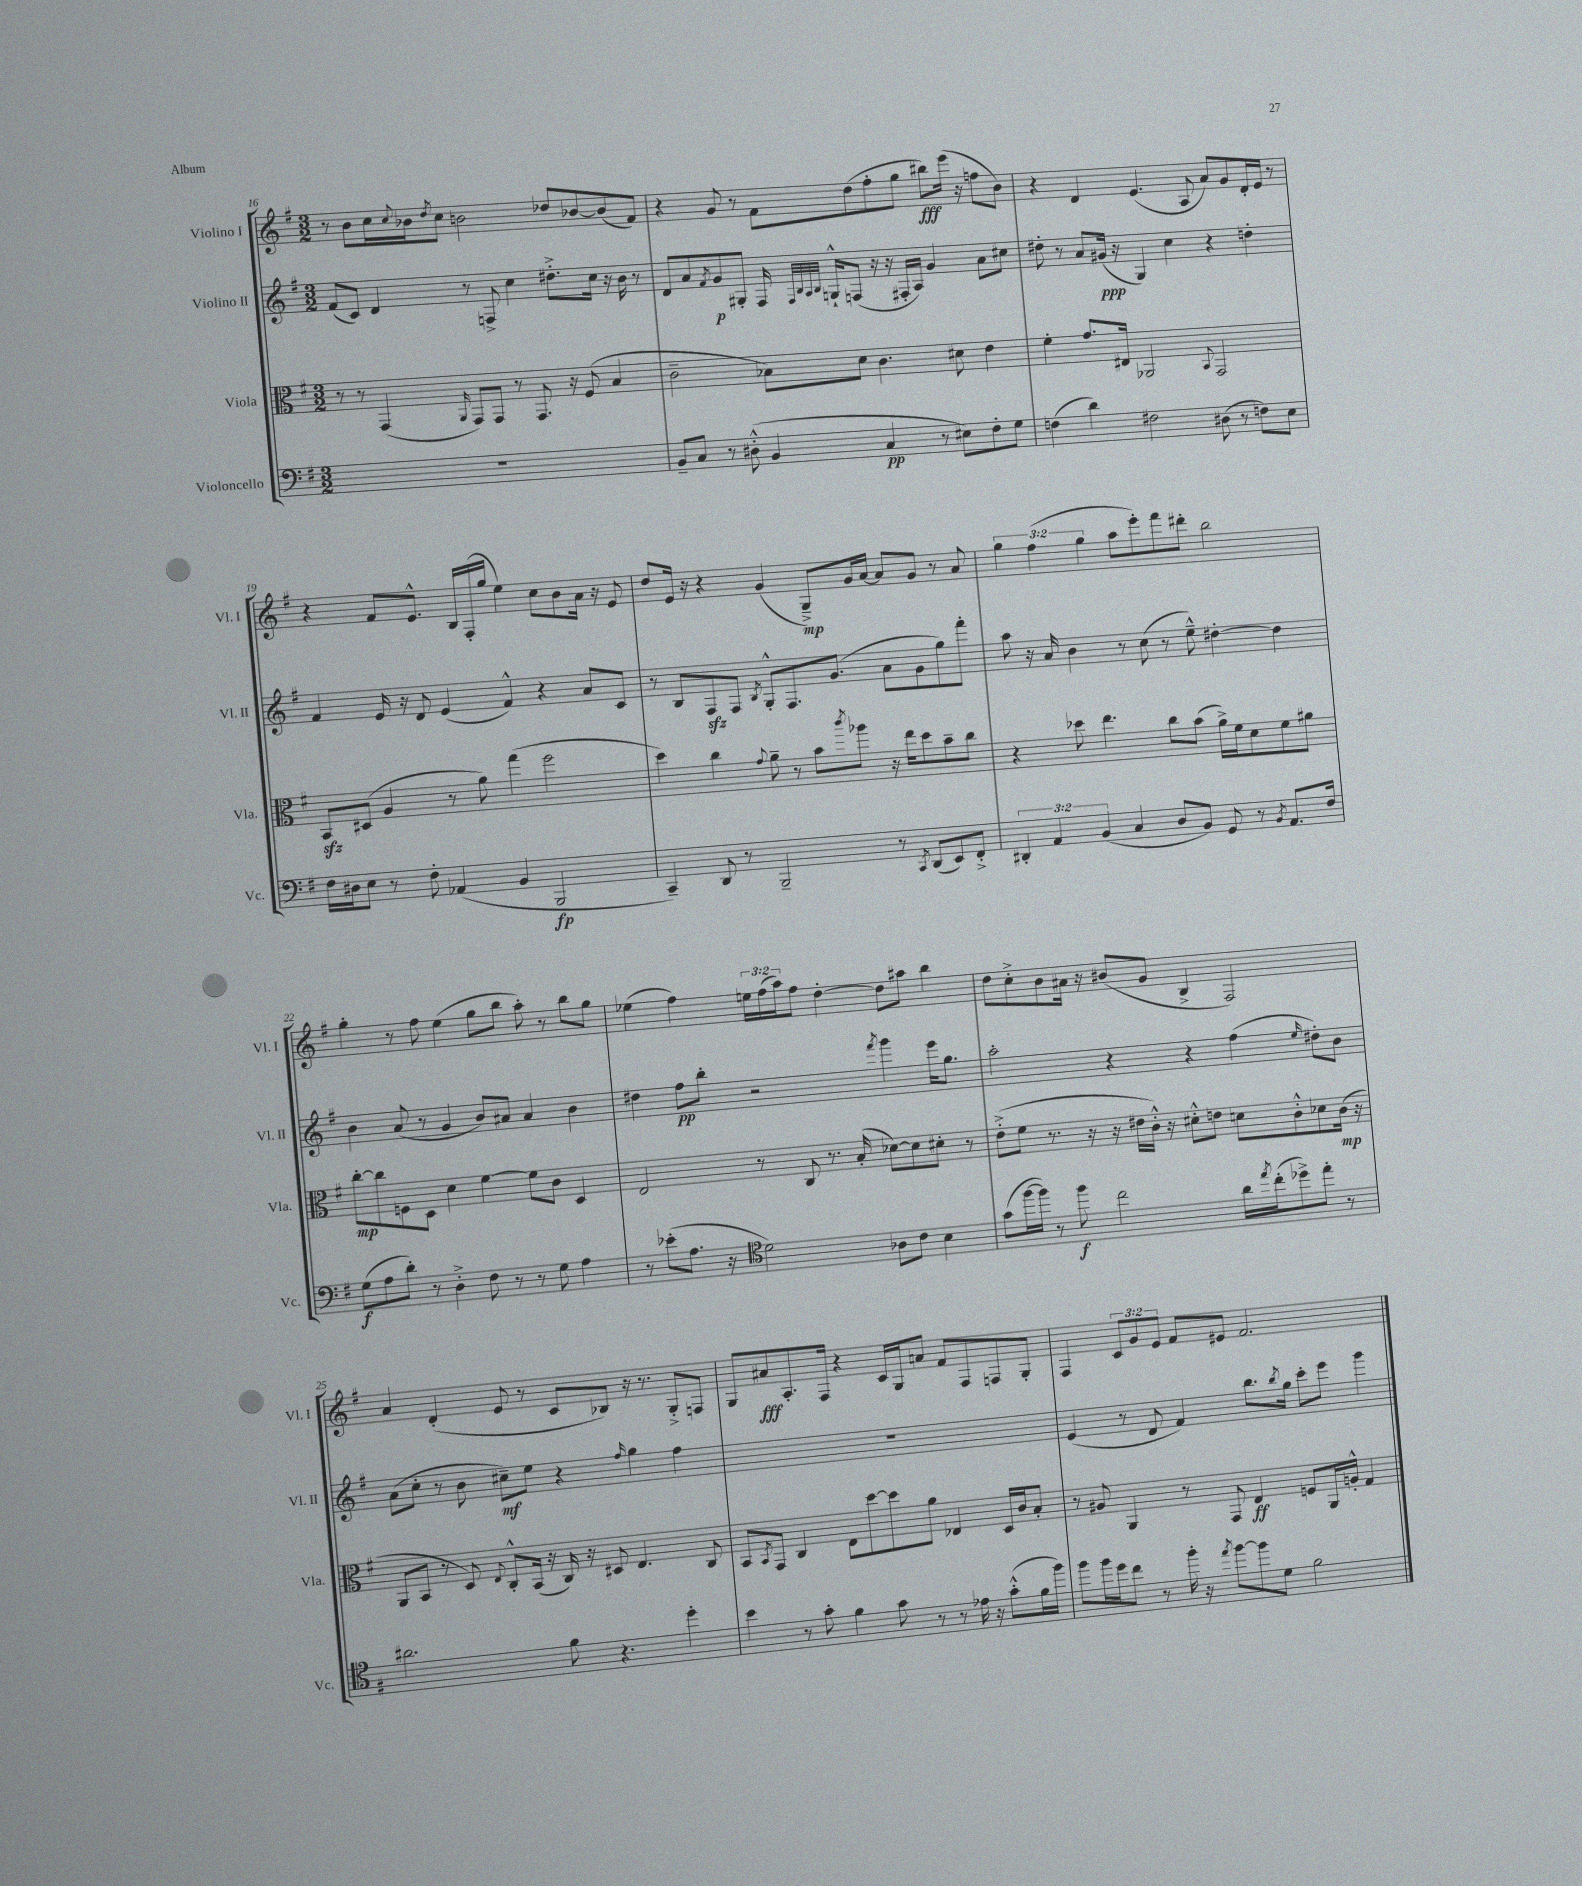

**kern	**dynam	**kern	**dynam	**kern	**dynam	**kern	**dynam
*part4	*part4	*part3	*part3	*part2	*part2	*part1	*part1
*staff4	*staff4	*staff3	*staff3	*staff2	*staff2	*staff1	*staff1
*I"Violoncello	*	*I"Viola	*	*I"Violino II	*	*I"Violino I	*
*I'Vc.	*	*I'Vla.	*	*I'Vl. II	*	*I'Vl. I	*
*clefF4	*	*clefC3	*	*clefG2	*	*clefG2	*
*k[f#]	*	*k[f#]	*	*k[f#]	*	*k[f#]	*
*M3/2	*	*M3/2	*	*M3/2	*	*M3/2	*
=16	=16	=16	=16	=16	=16	=16	=16
1.r	.	8r	.	(8f#/L	.	8r	.
.	.	8r	.	8c/J)	.	8b\L	.
.	.	(4GG/	.	4d/	.	16cc\L	.
.	.	.	.	.	.	8qqcc/	.
.	.	.	.	.	.	16b-X\J	.
.	.	.	.	.	.	8qdd/	.
.	.	.	.	.	.	8cc\J	.
.	.	16qqAA/	.	.	.	.	.
.	.	8GG/L)	.	8r	.	2bn\	.
.	.	8GG/J	.	8Fn^/	.	.	.
.	.	8r	.	4cc\	.	.	.
.	.	8.GG/	.	.	.	.	.
.	.	.	.	8.dd#X'^\L	.	8dd-X/L	.
.	.	16r	.	.	.	.	.
.	.	(8F#/	.	.	.	[8b-X/	.
.	.	.	.	16cc\Jk	.	.	.
.	.	4B/	.	16r	.	(8b-/]	.
.	.	.	.	16b\	.	.	.
.	.	.	.	8r	.	8f#/J)	.
=17	=17	=17	=17	=17	=17	=17	=17
8BB~/L	.	2c~\	.	8d/L	.	4r	.
8C/J	.	.	.	8a/	.	.	.
.	.	.	.	8qf#/	.	.	.
8r	.	.	.	8g/	p	8g/	.
(8D#X'^^\	.	.	.	8G#X'/J	.	8r	.
4BB/	.	8B-X\L)	.	16F#/	.	8f#\L	.
.	.	.	.	32qqF#/LLL	.	.	.
.	.	.	.	32qqB/	.	.	.
.	.	.	.	32qqA/	.	.	.
.	.	.	.	32qqB/JJJ	.	.	.
.	.	.	.	16Gn`^^/KL	.	.	.
.	.	8d\J	.	(8Fn/J	.	(8dd\	.
4C/	pp	4.c\	.	16r	.	8ff#'\	.
.	.	.	.	16r	.	.	.
.	.	.	.	16F#X'/LL	.	8gg\J	.
.	.	.	.	16A/JJ)	.	.	.
8r	.	.	.	4g/	.	8bb#X\L)	fff
8E#X\L)	.	8d#X\	.	.	.	(16eee\Jk	.
.	.	.	.	.	.	16r	.
8F#'\	.	4e\	.	8a\L	.	8ffn\L	.
8G\J	.	.	.	8cc#X\J	.	8b\J)	.
=18	=18	=18	=18	=18	=18	=18	=18
(4Fn\	.	4f#'\	.	8dd#X'\	.	4r	.
.	.	.	.	8r	.	.	.
4d\)	.	8.g/L	.	8a/L	.	4d/	.
.	.	.	.	(16g#X/Jk	ppp	.	.
.	.	16E#X/Jk	.	16r	.	.	.
2F#X\	.	2AA-X/	.	4G/)	.	(4.e/	.
.	.	.	.	4cc\	.	.	.
.	.	.	.	.	.	8A/	.
.	.	8qqBB/	.	.	.	.	.
(8D#X\	.	2GG/	.	4r	.	8a/L)	.
8r	.	.	.	.	.	8g/	.
8Fn\L)	.	.	.	4ddn'\	.	16d'/L	.
.	.	.	.	.	.	16e/JJ	.
8E\J	.	.	.	.	.	8r	.
!!LO:LB:g=z
=19	=19	=19	=19	=19	=19	=19	=19
16F#\LL	.	8BBzz/L	.	4f#/	.	4r	.
16D#X\J	.	.	.	.	.	.	.
8E\J	.	(8D#X/J	.	.	.	.	.
8r	.	4A/	.	16e/	.	8f#/L	.
.	.	.	.	16r	.	.	.
8F#'\	.	.	.	8d/	.	8.e^^/J	.
(4AA-X/	.	8r	.	(4e/	.	.	.
.	.	.	.	.	.	16B/LL	.
.	.	8a\)	.	.	.	(16F#'/	.
.	.	.	.	.	.	16gg/JJ	.
4BB/	.	(4gg\	.	4f#^^/)	.	4ee\)	.
2BBB/	fp	2ff#\	.	4r	.	8cc\L	.
.	.	.	.	.	.	8b\	.
.	.	.	.	8a/L	.	16a\Jk	.
.	.	.	.	.	.	16r	.
.	.	.	.	8c/J	.	8e/	.
=20	=20	=20	=20	=20	=20	=20	=20
4CC~/)	.	4dd\)	.	8r	.	8dd/L	.
.	.	.	.	8B/L	.	16e/Jk	.
.	.	.	.	.	.	16r	.
8DD/	.	4cc\	.	8F#zz/	.	4r	.
8r	.	.	.	8F#/J	.	.	.
.	.	8qqg/	.	8qB/	.	.	.
2BBB~/	.	8a~\	.	8G'^^/L	.	(4g/	.
.	.	8r	.	8.F#/	.	.	.
.	.	8b\L	.	.	.	8G~^/L)	mp
.	.	.	.	(8.g/J	.	.	.
.	.	8qccc/	.	.	.	.	.
.	.	8aa-X\J	.	.	.	16g/L	.
.	.	.	.	.	.	[16a/JJ	.
8r	.	16r	.	8a\L	.	8a/L]	.
.	.	16ee\KL	.	.	.	.	.
8qCC/	.	.	.	.	.	.	.
(8DD/L	.	8dd\	.	8g\	.	8g/J	.
8EE/)	.	8b~\	.	8gg\)	.	8r	.
8FF#'^/J	.	8cc\J	.	8fff#'\J	.	8a/	.
=21	=21	=21	=21	=21	=21	=21	=21
6DD#X'/	.	4r	.	8aa\	.	6gg\	.
.	.	.	.	16r	.	.	.
6AA/	.	.	.	.	.	(6ff#\	.
.	.	.	.	16a/	.	.	.
.	.	8dd-X\	.	4b\	.	.	.
(6BB/	.	.	.	.	.	6gg\	.
.	.	4.ee\	.	.	.	.	.
4C/	.	.	.	8r	.	8aa\L	.
.	.	.	.	(8cc\	.	8eee'\)	.
8D/L	.	8cc\L	.	8r	.	8fff#\	.
8BB/J)	.	(8b\J	.	8ee~^^\)	.	8ddd#X'\J	.
8GG/	.	16a^\LL)	.	[4dd#X'\	.	2bb\	.
.	.	16f#\J	.	.	.	.	.
8r	.	8d\	.	.	.	.	.
8qBB/	.	.	.	.	.	.	.
8.AA/L	.	8f#\	.	4dd#\]	.	.	.
.	.	8a#X\J	.	.	.	.	.
16F#/Jk	.	.	.	.	.	.	.
!!LO:LB:g=z
=22	=22	=22	=22	=22	=22	=22	=22
(8G\L	f	[8cc'\L	mp	4b\	.	4gg'\	.
8A\	.	8cc\]	.	.	.	.	.
8d'\J)	.	8Fn\	.	(8a/	.	8r	.
8r	.	8D\J	.	8r	.	8ff#\	.
4D'^\	.	4d\	.	4g/	.	(4ee\	.
8F#\	.	[4f#\	.	8b/L)	.	8gg\L	.
8r	.	.	.	8a#X/J	.	8bb\J	.
8r	.	8f#\L]	.	4a#/	.	8aa'\)	.
8G\	.	8c\J	.	.	.	8r	.
4A\	.	4D/	.	4b\	.	8bb\L	.
.	.	.	.	.	.	8gg\J	.
=23	=23	=23	=23	=23	=23	=23	=23
8r	.	2E/	.	4dd#X\	.	(4ee-X\	.
(8e-X'\L	.	.	.	.	.	.	.
8.A\J	.	.	.	8ff#\L	pp	4ff#\)	.
.	.	.	.	8bb'\J	.	.	.
16r	.	.	.	.	.	.	.
*clefC4	*	*	*	*	*	*	*
2d\)	.	8r	.	2r	.	24een\LL	.
.	.	.	.	.	.	(24ff#\	.
.	.	.	.	.	.	24aa\J)	.
.	.	8C/	.	.	.	8ff#\J	.
.	.	8.r	.	.	.	[4dd'\	.
.	.	(16B'/	.	.	.	.	.
.	.	.	.	8qfff#/	.	.	.
8A-X\L	.	[8d-X\L)	.	4ggg\	.	8dd\L]	.
8c\J	.	8d-\]	.	.	.	8aa#X\J	.
4B\	.	8d#X'\J	.	16eee\KL	.	4bb\	.
.	.	.	.	8.gg\J	.	.	.
.	.	8r	.	.	.	.	.
=24	=24	=24	=24	=24	=24	=24	=24
(8g\L	.	(8e'^\L	.	2aa'\	.	8dd\L	.
[16ff#\L	.	8f#\J	.	.	.	8cc'^\	.
16ff#\JJ])	.	.	.	.	.	.	.
8r	.	8.r	.	.	.	8b\	.
8ff#\	f	.	.	.	.	16a#X\Jk	.
.	.	16r	.	.	.	16r	.
2cc\	.	16r	.	4r	.	(8b#X/L	.
.	.	16e#X\LL	.	.	.	.	.
.	.	16c'^^\JJ)	.	.	.	8g/J	.
.	.	16r	.	.	.	.	.
.	.	8d#X'^^\L	.	4r	.	4B^/	.
.	.	8en\J	.	.	.	.	.
16a\LL	.	8dn\L	.	(4ff#\	.	2F#/)	.
8qee/	.	.	.	.	.	.	.
(16cc'\J	.	.	.	.	.	.	.
8dd-X^\)	.	8c'^^\	.	.	.	.	.
.	.	.	.	16qqee/	.	.	.
8ee'\J	.	8d-X\	.	8dd#X'\L)	.	.	.
8r	.	(16c\Jk	mp	8b\J	.	.	.
.	.	16r	.	.	.	.	.
!!LO:LB:g=z
=25	=25	=25	=25	=25	=25	=25	=25
2.a#X\	.	8AA/L	.	(8a\L	.	4a/	.
.	.	8BB/J	.	8cc'\J	.	.	.
.	.	8r	.	8r	.	(4d'/	.
.	.	8D/)	.	8b\	.	.	.
.	.	8qqE/	.	.	.	.	.
.	.	8C'^^/L	.	8cc#X~\L)	mf	8e/	.
.	.	(16BB/Jk	.	8ee\J	.	8r	.
.	.	16r	.	.	.	.	.
8f#\	.	16C/)	.	4r	.	8c/L	.
.	.	16r	.	.	.	.	.
4.r	.	8D#X/	.	.	.	8B-X/J)	.
.	.	.	.	16qqff#/	.	.	.
.	.	4.E/	.	4gg\	.	16r	.
.	.	.	.	.	.	8.r	.
4dd'\	.	.	.	4ff#\	.	8G'^/L	.
.	.	8C/	.	.	.	8Fn/J	.
=26	=26	=26	=26	=26	=26	=26	=26
4b\	.	8BB/L	.	1.r	.	8G/L	.
.	.	8qBB/	.	.	.	.	.
.	.	8GG/J	.	.	.	8a#X/	fff
8r	.	4C/	.	.	.	8.A'/	.
8g'\	.	.	.	.	.	.	.
.	.	.	.	.	.	16F#/Jk	.
4f#\	.	8E\L	.	.	.	4r	.
.	.	[8dd\	.	.	.	.	.
8g\	.	8dd\]	.	.	.	16c/LL	.
.	.	.	.	.	.	16G/J	.
8r	.	8a\J	.	.	.	8an/J	.
8r	.	4E-X/	.	.	.	8f#/L	.
16e-X\	.	.	.	.	.	8F#/	.
16r	.	.	.	.	.	.	.
(8g'^^\L	.	16D/LL	.	.	.	8Fn/	.
.	.	16c/J	.	.	.	.	.
16f#\L	.	8B'/J	.	.	.	8G'/J	.
16ff#\JJ)	.	.	.	.	.	.	.
=27	=27	=27	=27	=27	=27	=27	=27
8ff#\L	.	8r	.	(4e/	.	4F#/	.
16ff#\L	.	8A#X/	.	.	.	.	.
16dd\J	.	.	.	.	.	.	.
8cc\J	.	4AA/	.	8r	.	12c/L	.
.	.	.	.	.	.	12g/	.
8r	.	.	.	8d/	.	.	.
.	.	.	.	.	.	12e/J	.
16ff#'\	.	8r	.	4f#/)	.	8f#/L	.
16r	.	.	.	.	.	.	.
8qee/	.	.	.	.	.	.	.
[8ff#\L	.	8GG/	.	.	.	8e#X/J	.
8ff#\]	.	4E/	ff	8.bb\L	.	2.f#/	.
8d\J	.	.	.	.	.	.	.
.	.	.	.	8qbb/	.	.	.
.	.	.	.	16gg\Jk	.	.	.
2f#\	.	8Fn/L	.	8ccc'\L	.	.	.
.	.	16AA/L	.	8eee\J	.	.	.
.	.	16An'^^/JJ	.	.	.	.	.
.	.	4G/	.	4ggg\	.	.	.
==	==	==	==	==	==	==	==
*-	*-	*-	*-	*-	*-	*-	*-
